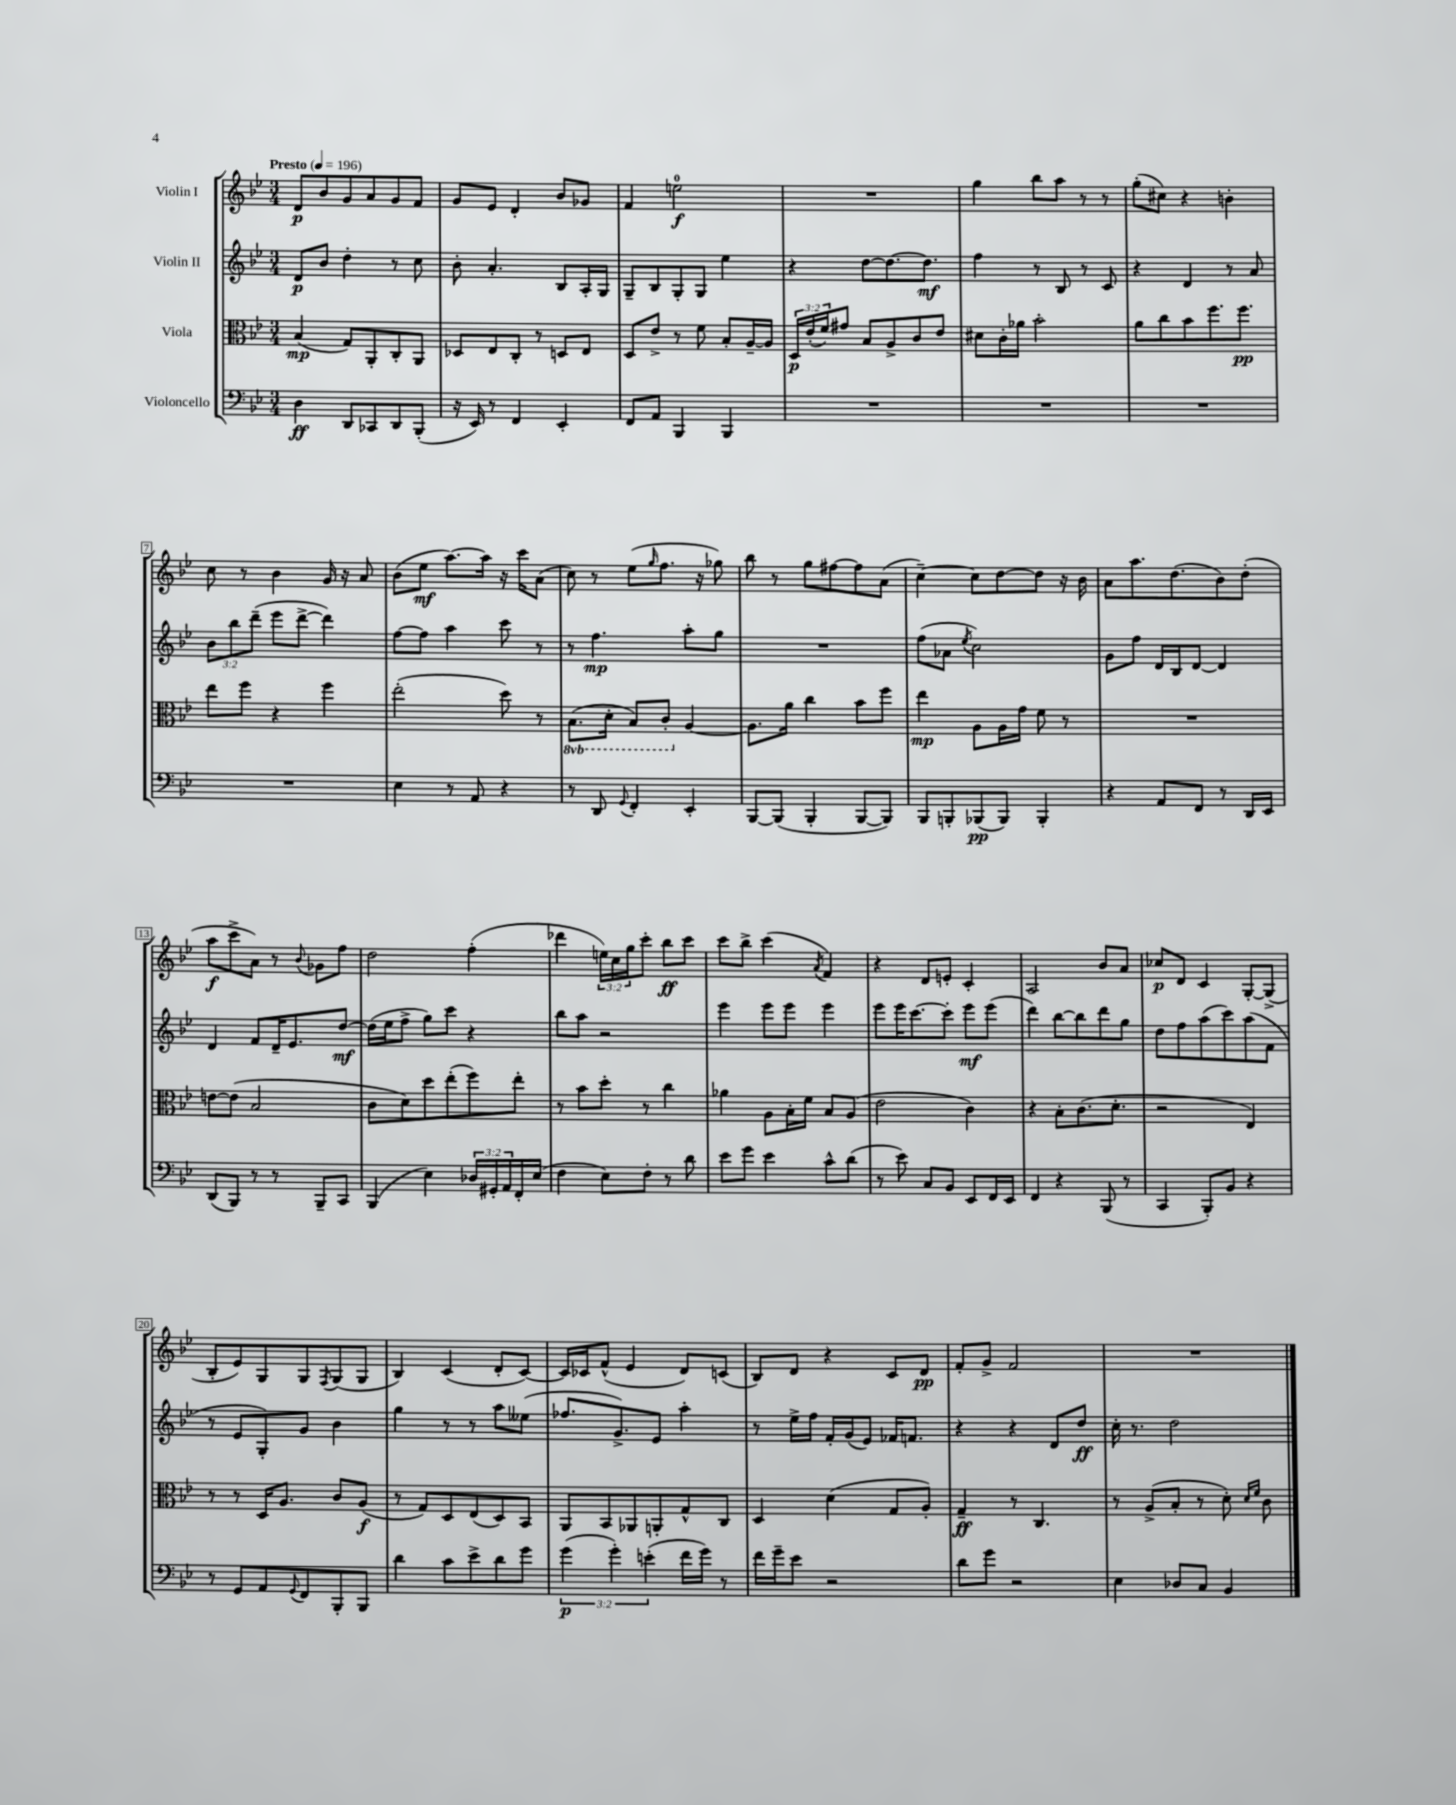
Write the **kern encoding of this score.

**kern	**kern	**kern	**kern
*staff4	*staff3	*staff2	*staff1
*clefF4	*clefC3	*clefG2	*clefG2
*k[b-e-]	*k[b-e-]	*k[b-e-]	*k[b-e-]
*M3/4	*M3/4	*M3/4	*M3/4
*MM196	*MM196	*MM196	*MM196
4D	(4B-	8d	8d
.	.	8b-	8b-
8DD	8G)	4dd'	8g
8CC-	8AA'	.	8a
8DD	8C'	8r	8g
(8BBB-'	8AA	8cc	8f
=	=	=	=
16r	8D-	8b-'	8g
16EE-)	.	.	.
8r	8E-	4.a'	8e-
4FF	8C'	.	4d'
.	8r	.	.
4EE-'	8D	8B-	8b-
.	8E-	16A'	8g-
.	.	16G	.
=	=	=	=
8FF	8D	8G~	4f
8AA	8e-^	8B-	.
4BBB-	8r	8G'	2ee
.	8f	8G	.
4BBB-	8B-'	4ee-	.
.	[16A~	.	.
.	16A]	.	.
=	=	=	=
2.r	24D	4r	2.r
.	(24e-'	.	.
.	24f)	.	.
.	8g#	.	.
.	8B-	[8dd	.
.	8A^	8.dd_	.
.	8c	.	.
.	.	8.dd]	.
.	8e-	.	.
=	=	=	=
2.r	8d#	4ff	4gg
.	16c'	.	.
.	16a-	.	.
.	2b-'	8r	8bb-
.	.	8B-	8aa
.	.	8r	8r
.	.	8c	8r
=	=	=	=
2.r	8a	4r	(8gg'
.	8cc	.	8cc#)
.	8b-	4d	4r
.	8.ff	.	.
.	.	8r	4b'
.	8.ff	.	.
.	.	8a	.
=	=	=	=
2.r	8ee-	12b-	8cc
.	.	12bb-	.
.	8ff	.	8r
.	.	(12ddd~	.
.	4r	8eee-	4b-
.	.	[8ddd^	.
.	4ff	4ddd])	16g
.	.	.	16r
.	.	.	8a
=	=	=	=
4E-	(2ee-'	[8ff	(8b-
.	.	8ff]	8ee-
8r	.	4aa	[8.aa)
8AA	.	.	.
.	.	.	16aa]
4r	8dd)	8ccc	16r
.	.	.	16ccc
.	8r	8r	(8a
=	=	=	=
8r	(8.BB-	8r	8cc)
8DD	.	4.ff	8r
.	16D'	.	.
8qqGG	.	.	.
4FF'	8BB-)	.	(8ee-
.	.	.	16qqgg
.	8C'	.	8.ff
4EE-'	[4A	8aa'	.
.	.	.	16r
.	.	8gg	8gg-)
=	=	=	=
[8BBB-	8.A]	2.r	8bb-
(8BBB-]	.	.	8r
.	16a	.	.
4BBB-'	4cc	.	8gg
.	.	.	[8ff#
[8BBB-	8b-	.	8ff#]
8BBB-])	8ff	.	(8a
=	=	=	=
8BBB-	4ee-	(8ff	[4cc~)
8BBB'	.	8a-	.
.	.	8qee-	.
(8BBB-	8A	2cc)	8cc]
8BBB-)	16A	.	[8dd
.	16g	.	.
4BBB-'	8f	.	8dd]
.	8r	.	16r
.	.	.	16b-
=	=	=	=
4r	2.r	8g	8a
.	.	8ff	8.aa
8AA	.	16d	.
.	.	16B-	(8.dd
8FF	.	[8d	.
8r	.	4d]	8b-)
16DD	.	.	(8dd'
16EE-	.	.	.
=	=	=	=
(8DD	[8e	4d	8aa
8BBB-)	(8e]	.	8ccc^
8r	2B-	8f	8a)
8r	.	16d~	8r
.	.	8.e-	.
.	.	.	8qqb-
8BBB-~	.	.	8g-
8CC	.	[8dd	8ff
=	=	=	=
(4BBB-	8c	(16dd]	2dd
.	.	16ee-	.
.	8d)	8ff^	.
4E-)	8dd	8gg)	.
.	(8ee-'	8ccc	.
24D-	8ff)	4r	(4ff'
24GG#'	.	.	.
24AA	.	.	.
16FF'	8ee-'	.	.
(16E-	.	.	.
=	=	=	=
4F	8r	8bb-	4ddd-
.	8b-	8aa	.
8E-)	8dd'	2r	24ee)
.	.	.	24cc
.	.	.	24gg
8F'	8r	.	8ccc'
8r	4cc	.	8bb-
8d	.	.	8ccc
=	=	=	=
8e-	4a-	4eee-	8ccc
8g	.	.	8bb-^
4e-	8A	8eee-	(4ccc
.	16B-'	8eee-	.
.	16f	.	.
.	.	.	8qa
8c^^	8B-	4eee-	4f)
(8d	(8A	.	.
=	=	=	=
8r	2e-	8eee-	4r
8e-)	.	16eee-	.
.	.	[8.ccc	.
8C	.	.	8d
8BB-	.	8ccc']	8e'
8EE-	4c)	8eee-	4c'
16FF	.	(8eee-	.
16EE-	.	.	.
=	=	=	=
4FF	4r	4ddd)	2A
4r	8B-'	[8bb-	.
.	(8.c	8bb-]	.
(8BBB-	.	8ddd	8b-
.	8.d'	.	.
8r	.	8gg	8a
=	=	=	=
4CC	2r	8dd	8cc-
.	.	8ff	8d
8BBB-')	.	(8aa	4c
8BB-	.	8ccc)	.
4r	4E-)	(8aa	[8G'
.	.	8f	(8G^]
=	=	=	=
8r	8r	8r	8B-'
8GG	8r	8e-	8e-)
8AA	16D	8G')	8G
.	8.A	.	.
8qqGG	.	.	.
8FF	.	8g	8G
.	.	.	8qF
8BBB-'	8c	4b-	(8G
8BBB-	(8A	.	8G
=	=	=	=
4d	8r	4gg	4B-)
.	8G)	.	.
8c	8D	8r	(4c
8e-^	(8E-	8r	.
8d	8D)	8aa	8d'
8g	8BB-	(8ee--	[8c)
=	=	=	=
(6g	8AA	8.ff-	16c]
.	.	.	16c-
.	8BB-	.	(8f^^
6g')	.	.	.
.	.	8.g^)	.
.	8AA-	.	4e-
(6e'	.	.	.
.	8AA'	8e-	.
16f	8G^^	4aa'	8d)
16g)	.	.	.
8r	8C	.	(8c
=	=	=	=
16f	4D	8r	8B-)
16g~	.	.	.
8e-	.	16ee-^	8d
.	.	16ff	.
2r	(4d	16f'	4r
.	.	(16g	.
.	.	8e-)	.
.	8G	16f-	8c
.	.	8.f	.
.	8A')	.	8d
=	=	=	=
8d	4G~	4r	8f'
8g	.	.	8g^
2r	8r	4r	2f
.	4.C	.	.
.	.	8d	.
.	.	8dd	.
=	=	=	=
4E-	8r	16cc'	2.r
.	.	8.r	.
.	(8A^	.	.
8D-	8B-'	2dd	.
8C	8r	.	.
4BB-	8d')	.	.
.	16qqd	.	.
.	16qqf	.	.
.	8c	.	.
==	==	==	==
*-	*-	*-	*-
